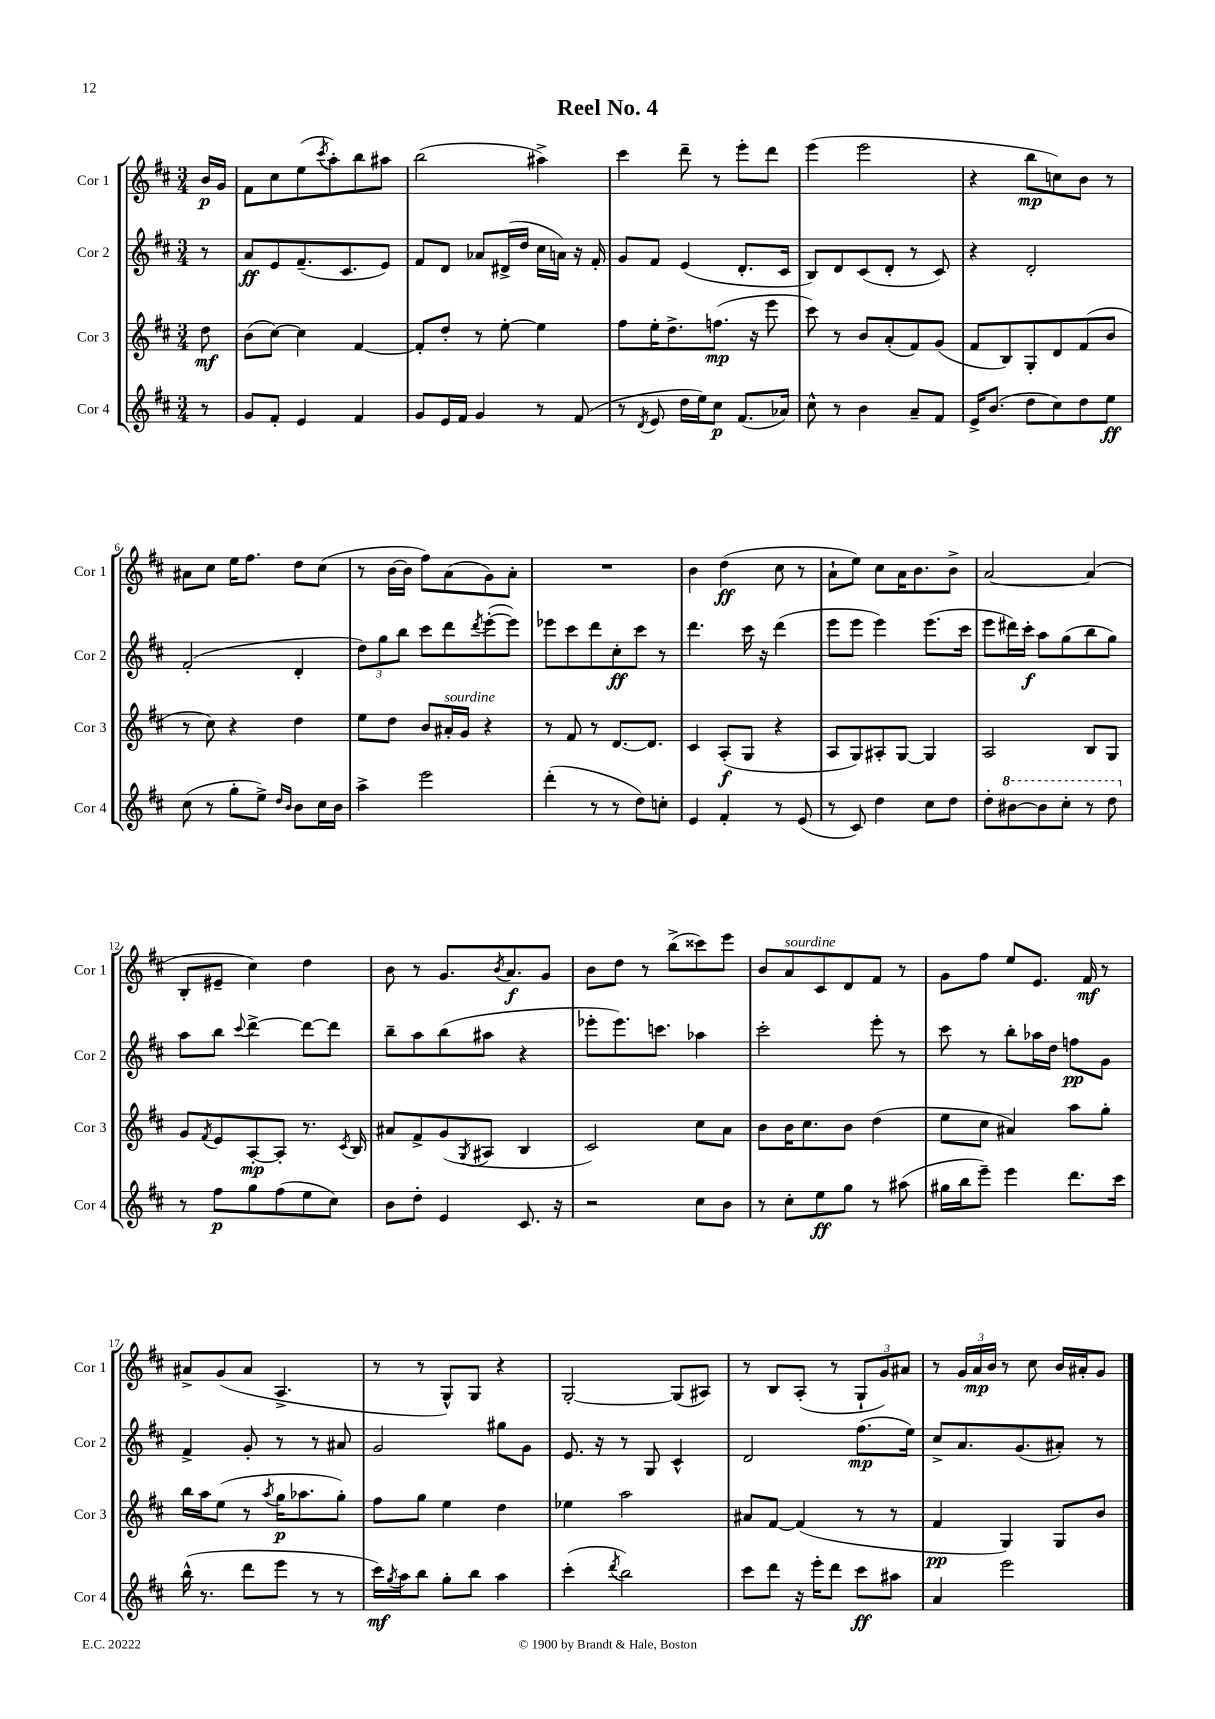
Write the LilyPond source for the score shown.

\header { title = "Reel No. 4" }
<<
\new StaffGroup <<
\new Staff = "s0" \with { instrumentName = "Cor 1" shortInstrumentName = "Cor 1" } {
    \clef treble \key d \major \numericTimeSignature \time 3/4 \partial 8
    b'16\p g'16 |
    fis'8 cis''8 e''8( \acciaccatura { cis'''8 } a''8-.) b''8 ais''8 |
    b''2( ais''4->) |
    cis'''4 d'''8-- r8 e'''8-. d'''8 |
    e'''4( e'''2 |
    r4 b''8\mp c''8) b'8 r8 |
    ais'8 cis''8 e''16 fis''8. d''8 cis''8( |
    r8 b'16~ b'16 fis''8) a'8( g'8) a'8-. |
    R2. |
    b'4 d''4\ff( cis''8 r8 |
    a'8-! e''8) cis''8 a'16 b'8. b'8-> |
    a'2~ a'4( |
    b8-. eis'8-- cis''4) d''4 |
    b'8 r8 g'8. \acciaccatura { b'8 } a'8.\f g'8 |
    b'8 d''8 r8 b''8->( cisis'''8) e'''8 |
    b'8 a'8^\markup { \italic "sourdine" } cis'8 d'8 fis'8 r8 |
    g'8 fis''8 e''8 e'8. fis'16\mf r8 |
    ais'8-> g'8( ais'8 a4.-> |
    r8 r8 g8-^) g8 r4 |
    g2~-. g8( ais8) |
    r8 b8 a8-.( r8 \tuplet 3/2 { g8-! g'8) ais'8 } |
    r8 \tuplet 3/2 { g'16 a'16\mp b'16 } r8 cis''8 b'16 ais'16-. g'8 \bar "|." |
}
\new Staff = "s1" \with { instrumentName = "Cor 2" shortInstrumentName = "Cor 2" } {
    \clef treble \key d \major \numericTimeSignature \time 3/4 \partial 8
    r8 |
    a'8\ff e'8 fis'8.--( cis'8. e'8) |
    fis'8 d'8 aes'8 dis'16->( d''16 cis''16 a'16) r16 fis'16-. |
    g'8 fis'8 e'4( d'8.-. cis'16 |
    b8) d'8 cis'8( d'8-. r8 cis'8) |
    r4 d'2-. |
    fis'2-.( d'4-. |
    \tuplet 3/2 { d''8) g''8 b''8 } cis'''8 d'''8 \acciaccatura { d'''8 } e'''8~-.( e'''8) |
    ees'''8 cis'''8 d'''8 cis''8-.\ff cis'''8 r8 |
    d'''4. cis'''16 r16 d'''4( |
    e'''8 e'''8 e'''4) e'''8.( cis'''16 |
    e'''8 dis'''16) cis'''16-.\f a''8 g''8( b''8 g''8) |
    a''8 b''8 \appoggiatura { cis'''8 } d'''4~-> d'''8~ d'''8 |
    b''8-- a''8 b''8( ais''8 r4 |
    ees'''8-. ees'''8.) c'''8. aes''4 |
    cis'''2-. e'''8-. r8 |
    cis'''8 r8 b''8-. aes''16 d''16 f''8\pp g'8 |
    fis'4-> g'8-. r8 r8 ais'8 |
    g'2 gis''8 g'8 |
    e'8. r16 r8 g8 cis'4-^ |
    d'2 fis''8.\mp( e''16) |
    cis''8-> a'8. g'8.( ais'8-.) r8 \bar "|." |
}
\new Staff = "s2" \with { instrumentName = "Cor 3" shortInstrumentName = "Cor 3" } {
    \clef treble \key d \major \numericTimeSignature \time 3/4 \partial 8
    d''8\mf |
    b'8( cis''8~) cis''4 fis'4~ |
    fis'8-. d''8-. r8 e''8~-. e''4 |
    fis''8 e''16-. d''8.-> f''8.\mp( r16 e'''8 |
    cis'''8) r8 b'8 a'8-.( fis'8) g'8( |
    fis'8 b8) g8-. d'8 fis'8( b'8 |
    r8 cis''8) r4 d''4 |
    e''8 d''8 b'8 ais'16-.^\markup { \italic "sourdine" } g'16 r4 |
    r8 fis'8 r8 d'8.~ d'8. |
    cis'4 a8-.\f( g8 r4 |
    a8 g8) ais8-. g8~ g4 |
    a2 b8 g8 |
    g'8 \acciaccatura { fis'8 } e'8 a8~-.\mp a8-. r8. \acciaccatura { cis'8 } b16 |
    ais'8 fis'8-> g'8( \acciaccatura { g8 } ais8 b4 |
    cis'2) cis''8 a'8 |
    b'8 b'16 cis''8. b'8 d''4( |
    e''8 cis''8 ais'4) a''8 g''8-. |
    b''16 a''16 e''8( r8 \acciaccatura { a''8 } g''16\p aes''8. g''8-.) |
    fis''8 g''8 e''4 d''4 |
    ees''4 a''2 |
    ais'8 fis'8~ fis'4( r8 r8 |
    fis'4\pp g4) g8 b'8 \bar "|." |
}
\new Staff = "s3" \with { instrumentName = "Cor 4" shortInstrumentName = "Cor 4" } {
    \clef treble \key d \major \numericTimeSignature \time 3/4 \partial 8
    r8 |
    g'8 fis'8-. e'4 fis'4 |
    g'8 e'16 fis'16 g'4 r8 fis'8( |
    r8 \acciaccatura { d'8 } e'8 d''16 e''16) cis''8\p fis'8.( aes'16) |
    cis''8-^ r8 b'4 a'8-- fis'8 |
    e'16-> b'8.( d''8 cis''8) d''8 e''8\ff |
    cis''8( r8 g''8-. e''8->) \grace { d''16 b'16 } b'8 cis''16 b'16 |
    a''4-> e'''2 |
    d'''4-.( r8 r8 d''8) c''8-. |
    e'4 fis'4-. r8 e'8( |
    r8 cis'8) d''4 cis''8 d''8 |
    d''8-. \ottava #1 bis''8~ bis''8 cis'''8-. r8 d'''8 \ottava #0 |
    r8 fis''8\p g''8 fis''8( e''8 cis''8) |
    b'8 d''8-. e'4 cis'8. r16 |
    r2 cis''8 b'8 |
    r8 cis''8-. e''8\ff g''8 r8 ais''8( |
    gis''16 b''16 e'''8--) e'''4 d'''8. cis'''16 |
    b''16-^( r8. d'''8 e'''8 r8 r8 |
    cis'''16\mf) \acciaccatura { g''8 } a''16 b''8 g''8-. b''8 a''4 |
    cis'''4-.( \acciaccatura { d'''8 } b''2) |
    cis'''8 d'''8 r16 e'''16-. d'''8 cis'''8\ff ais''8 |
    a'4 e'''2 \bar "|." |
}
>>
>>
